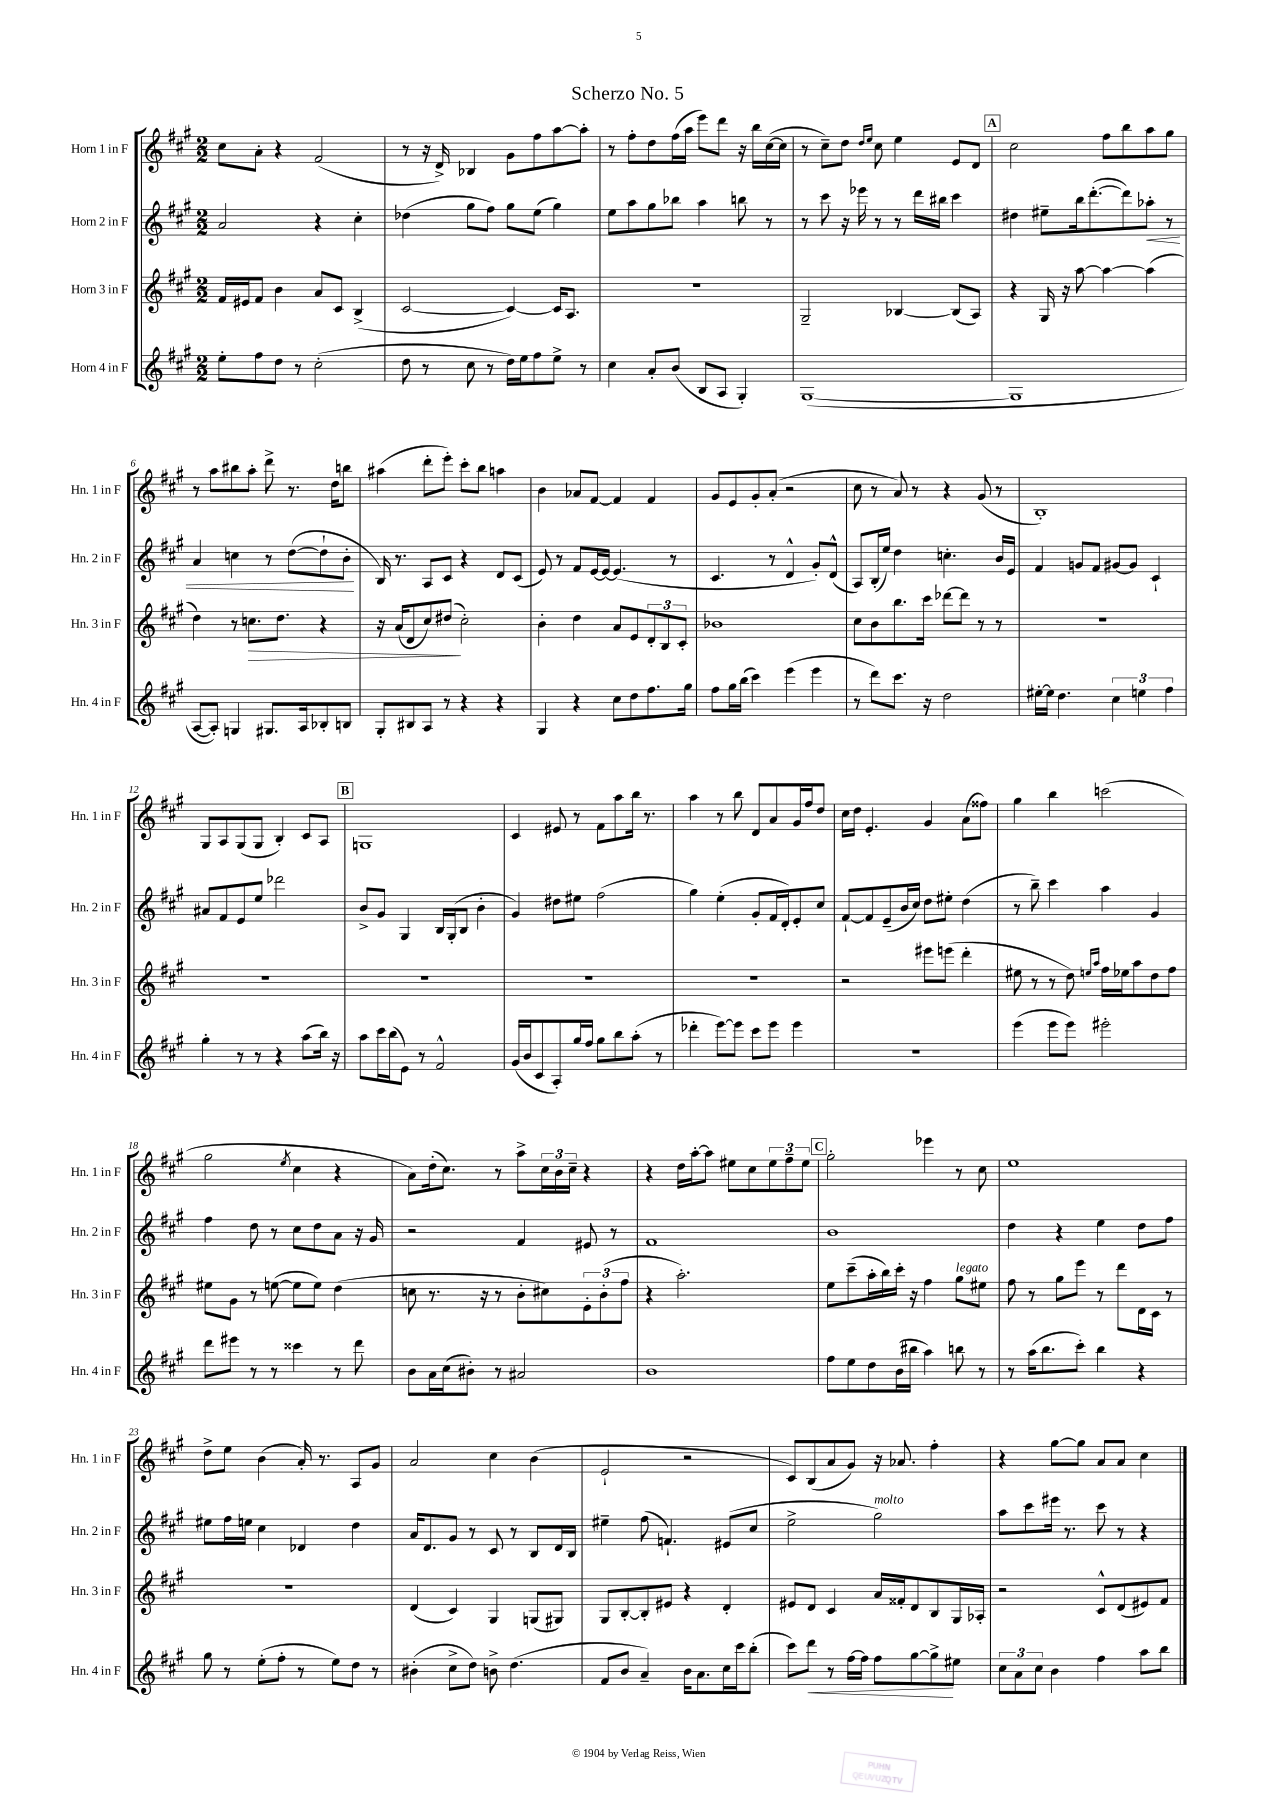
\header { title = "Scherzo No. 5" }
<<
\new StaffGroup <<
\new Staff = "s0" \with { instrumentName = "Horn 1 in F" shortInstrumentName = "Hn. 1 in F" } {
    \clef treble \key a \major \numericTimeSignature \time 2/2
    cis''8 a'8-. r4 fis'2( |
    r8 r16 d'16->) bes4 gis'8 fis''8 a''8~ a''8-. |
    r8 fis''8-. d''8 fis''16( a''16 e'''8) d'''8 r16 b''16 cis''16~( cis''16 |
    r8 cis''8--) d''8 \grace { d''16 e''16 } cis''8 e''4 e'8 d'8 |
    \mark \markup { \box "A" } cis''2 fis''8 b''8 a''8 gis''8 |
    r8 a''8 bis''8 a''8-. d'''8-> r8. d''16 b''8 |
    ais''4( d'''8-. e'''8-.) cis'''8-. b''8 a''4 |
    b'4 aes'8 fis'8~ fis'4 fis'4 |
    gis'8 e'8 gis'8-. a'8-.( r2 |
    cis''8 r8 a'8) r8 r4 gis'8( r8 |
    b1-.) |
    gis8 a8 gis8( gis8 b4-.) cis'8 a8 |
    \mark \markup { \box "B" } g1 |
    cis'4 eis'8 r8 fis'8 a''8 b''16 r8. |
    a''4 r8 b''8 d'8 a'8 gis'16 fis''16 d''8 |
    cis''16 d''16 e'4.-. gis'4 a'8( fisis''8) |
    gis''4 b''4 c'''2( |
    gis''2 \acciaccatura { e''8 } cis''4 r4 |
    a'8) d''16-.( cis''8.) r8 a''8-> \tuplet 3/2 { cis''16 b'16 cis''16-- } r4 |
    r4 d''16 a''16~-. a''8 eis''8 cis''8 \tuplet 3/2 { eis''8 fis''8-- eis''8 } |
    \mark \markup { \box "C" } gis''2-. ees'''4 r8 cis''8 |
    e''1 |
    d''8-> e''8 b'4( a'16-.) r8. a8 gis'8 |
    a'2 cis''4 b'4( |
    e'2-! r2 |
    cis'8) b8( a'8 gis'8) r16 aes'8. fis''4-. |
    r4 gis''8~ gis''8 a'8 a'8 cis''4 \bar "|." |
}
\new Staff = "s1" \with { instrumentName = "Horn 2 in F" shortInstrumentName = "Hn. 2 in F" } {
    \clef treble \key a \major \numericTimeSignature \time 2/2
    a'2 r4 cis''4-. |
    des''4( gis''8 fis''8) gis''8 e''8( gis''4) |
    e''8 a''8 gis''8 bes''8 a''4 b''8 r8 |
    r8 cis'''8 r16 ees'''16 r8 r8 d'''16 bis''16 cis'''4 |
    \mark \markup { \box "A" } dis''4 eis''8-- b''16 d'''8.~-.( d'''8) aes''8-.\< r8 |
    a'4 c''4 r8 d''8~( d''8-! b'8-.\! |
    b16) r8. a8 cis'8 r4 d'8 cis'8( |
    e'8) r8 fis'8 e'16~ e'16~ e'4.( r8 |
    cis'4. r8 d'4-^ gis'8-.) d'8-^( |
    a8) b16-.( e''16) d''4 c''4.-. b'16 e'16 |
    fis'4 g'8 fis'8 gis'8~ gis'8 cis'4-! |
    ais'8 fis'8 e'8 e''8 des'''2 |
    \mark \markup { \box "B" } b'8-> gis'8 gis4 b16 gis16-.( b8 b'4-. |
    gis'4) dis''8 eis''8 fis''2( |
    gis''4) e''4-.( gis'8-. fis'16 d'16-.) e'8-. cis''8 |
    fis'8~-! fis'8 e'8--( b'16 cis''16) d''8 eis''8-. d''4( |
    r8 b''8--) cis'''4 a''4 gis'4 |
    fis''4 d''8 r8 cis''8 d''8 a'8 r16 gis'16 |
    r2 fis'4 eis'8 r8 |
    fis'1 |
    \mark \markup { \box "C" } b'1 |
    d''4 r4 e''4 d''8 fis''8 |
    eis''8 fis''16 e''16 cis''4 des'4 d''4 |
    a'16 d'8. gis'8 r8 cis'8 r8 b8 d'16 b16 |
    eis''4-- fis''8( f'4.-!) eis'8( cis''8 |
    e''2-> gis''2^\markup { \italic "molto" }) |
    a''8 cis'''8 eis'''16 r8. cis'''8 r8 r4 \bar "|." |
}
\new Staff = "s2" \with { instrumentName = "Horn 3 in F" shortInstrumentName = "Hn. 3 in F" } {
    \clef treble \key a \major \numericTimeSignature \time 2/2
    fis'16 eis'16 fis'8 b'4 a'8 cis'8 b4->( |
    cis'2~ cis'4~) cis'16 a8. |
    R1 |
    gis2-- bes4~ bes8( a8) |
    \mark \markup { \box "A" } r4 gis16 r16 a''8~ a''4~ a''4( |
    d''4) r8 c''8.\> d''8. r4 |
    r16 a'16( d'8 cis''8) dis''8\!( cis''2-.) |
    b'4-. d''4 a'8 e'8 \tuplet 3/2 { d'8-. b8 cis'8-. } |
    bes'1 |
    cis''8 b'8 b''8. cis'''16 des'''8~ des'''8 r8 r8 |
    R1 |
    R1 |
    \mark \markup { \box "B" } R1 |
    R1 |
    R1 |
    r2 eis'''8 e'''8( d'''4-. |
    eis''8 r8 r8 d''8) \grace { e''16 a''16 } fis''16 ees''16 a''8 d''8 fis''8 |
    eis''8 gis'8 r8 e''8~( e''8 e''8) d''4( |
    c''8 r8. r16 r8 b'8-. cis''8) \tuplet 3/2 { e'8-. b'8-.( fis''8 } |
    r4 a''2.-.) |
    \mark \markup { \box "C" } e''8 cis'''8--( a''16-. b''16) cis'''16-. r16 fis''4 gis''8^\markup { \italic "legato" } eis''8 |
    fis''8 r8 gis''8 e'''8 r8 d'''8 d'16 cis'16 r8 |
    R1 |
    d'4( cis'4) gis4 g8( gis8) |
    gis8 b8~-. b8-. eis'8 r4 d'4-. |
    eis'8 d'8 cis'4 a'16 fisis'16-. d'8 b8 gis16 aes16-. |
    r2 cis'8-^ d'8( eis'8) fis'8 \bar "|." |
}
\new Staff = "s3" \with { instrumentName = "Horn 4 in F" shortInstrumentName = "Hn. 4 in F" } {
    \clef treble \key a \major \numericTimeSignature \time 2/2
    e''8-. fis''8 d''8 r8 cis''2-.( |
    d''8 r8 cis''8 r8 d''16) e''16 fis''8 e''8-> r8 |
    cis''4 a'8-. b'8( b8 a8 gis4-.) |
    gis1~( |
    \mark \markup { \box "A" } gis1 |
    a8~ a8-.) g4 gis8. a16 bes8-. b8 |
    gis8-. bis8 a8 r8 r4 r4 |
    gis4 r4 cis''8 d''8 fis''8. gis''16 |
    fis''8 gis''16 b''16( cis'''4) e'''4( e'''4 |
    r8 d'''8) cis'''8. r16 d''2 |
    eis''16~-. eis''16 d''4. \tuplet 3/2 { cis''4 e''4 fis''4 } |
    gis''4-. r8 r8 r4 a''8( b''16) r16 |
    \mark \markup { \box "B" } a''8 cis'''16 b''16( e'8) r8 fis'2-^ |
    gis'16( b'16 cis'8 a8-.) gis''16 fis''16 gis''8 b''8 a''8-.( r8 |
    des'''4-. e'''8~) e'''8 cis'''8 e'''8 e'''4 |
    r1 |
    e'''4( e'''8 e'''8) eis'''2-. |
    d'''8 eis'''8 r8 r8 cisis'''4 r8 d'''8 |
    b'8 a'16 cis''16( bis'8-.) r8 ais'2 |
    b'1 |
    \mark \markup { \box "C" } fis''8 e''8 d''8 b'16( bis''16 a''4) b''8 r8 |
    r8 a''16( b''8. cis'''8-.) b''4 r4 |
    gis''8 r8 e''8-.( fis''8-. r8 e''8) d''8 r8 |
    bis'4-.( cis''8-> d''8) b'8-> d''4.( |
    fis'8 b'8 a'4--) b'16 a'8. cis''16 cis'''16 b''8-.( |
    cis'''8) d'''8\< r8 fis''16~ fis''16 fis''8 gis''8~ gis''8->\! eis''8 |
    \tuplet 3/2 { cis''8 a'8 cis''8 } b'4 fis''4 a''8 b''8 \bar "|." |
}
>>
>>
